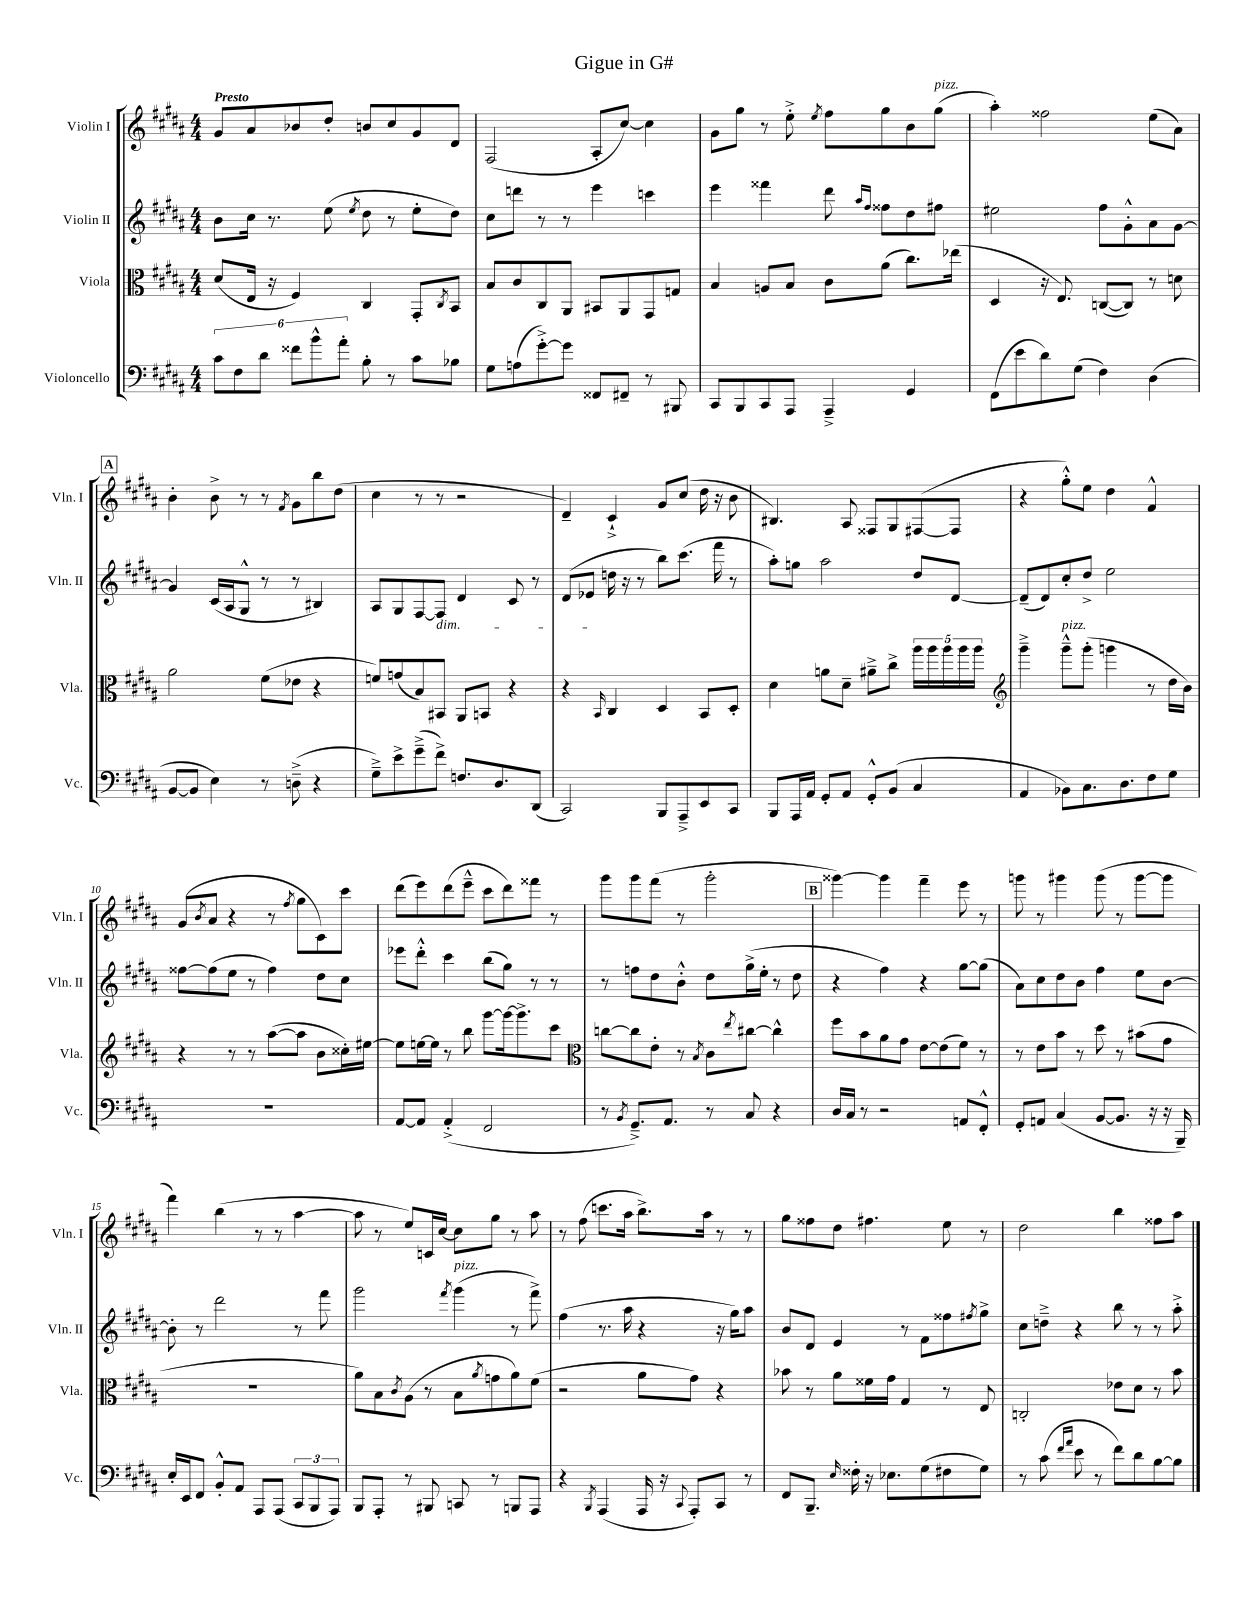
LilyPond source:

\header { title = "Gigue in G#" }
<<
\new StaffGroup <<
\new Staff = "s0" \with { instrumentName = "Violin I" shortInstrumentName = "Vln. I" } {
    \clef treble \key b \major \numericTimeSignature \time 4/4 \tempo "Presto"
    gis'8 ais'8 bes'8 dis''8-. b'8 cis''8 gis'8 dis'8 |
    fis2( ais8-. cis''8~) cis''4 |
    gis'8 gis''8 r8 e''8-.-> \acciaccatura { e''8 } fis''8 gis''8 b'8 gis''8^\markup { \italic "pizz." }( |
    ais''4-.) fisis''2 e''8( ais'8) |
    \mark \markup { \box "A" } b'4-. b'8-> r8 r8 \acciaccatura { fis'8 } gis'8 b''8 dis''8( |
    cis''4 r8 r8 r2 |
    dis'4--) cis'4-!-> gis'8 cis''8( dis''16 r16 b'8 |
    bis4.) ais8 fisis8 gis8 fis8~( fis8 |
    r4 gis''8-.-^) e''8 dis''4 fis'4-^ |
    gis'8( \acciaccatura { b'8 } ais'8 r4 r8 \acciaccatura { fis''8 } gis''8 cis'8) cis'''8 |
    dis'''8( e'''8) dis'''8( e'''8---^ cis'''8 dis'''8) fisis'''8 r8 |
    gis'''8 gis'''8 fis'''8( r8 gis'''2-. |
    \mark \markup { \box "B" } gisis'''4~) gisis'''4 fis'''4-- e'''8 r8 |
    g'''8 r8 gis'''4 gis'''8( r8 gis'''8~ gis'''8 |
    fis'''4) b''4( r8 r8 ais''4~ |
    ais''8 r8 e''8) c'16 cis''16~ cis''8 gis''8 r8 ais''8 |
    r8 fis''8( c'''8. ais''16 b''8.->) ais''16 r8 r8 |
    gis''8 fisis''8 dis''8 fis''4. e''8 r8 |
    dis''2 b''4 fisis''8 ais''8 \bar "|." |
}
\new Staff = "s1" \with { instrumentName = "Violin II" shortInstrumentName = "Vln. II" } {
    \clef treble \key b \major \numericTimeSignature \time 4/4
    b'8 cis''16 r8. e''8( \acciaccatura { e''8 } dis''8 r8 e''8-. dis''8) |
    cis''8 d'''8 r8 r8 e'''4 c'''4 |
    e'''4 fisis'''4 dis'''8 \grace { ais''16 fis''16 } fisis''8 dis''8 fis''8 |
    eis''2 fis''8 gis'8-.-^ ais'8 gis'8~ |
    \mark \markup { \box "A" } gis'4 cis'16( ais16 gis8-^ r8 r8 bis4) |
    ais8 gis8 fis8~ fis8\dim dis'4 cis'8 r8 |
    dis'8( ees'8 d''16\! r16 r8 b''8) cis'''8.( fis'''16 r8 |
    ais''8-.) g''8 ais''2 dis''8 dis'8~ |
    dis'8--( dis'8) cis''8-. dis''8-> e''2 |
    fisis''8~ fisis''8( e''8 r8 fisis''4) dis''8 cis''8 |
    ees'''8 dis'''8-.-^ cis'''4 b''8( gis''8) r8 r8 |
    r8 f''8 dis''8 b'8-.-^ dis''8 gis''16->( e''16-. r8 dis''8 |
    \mark \markup { \box "B" } r4 fis''4) r4 gis''8~ gis''8( |
    ais'8) cis''8 dis''8 b'8 fis''4 e''8 b'8~ |
    b'8-. r8 dis'''2 r8 fis'''8 |
    gis'''2 \acciaccatura { fis'''8 } gis'''4^\markup { \italic "pizz." }( r8 fis'''8->) |
    fis''4( r8. ais''16 r4 r16 gis''16) ais''8 |
    b'8 dis'8 e'4 r8 fis'8 fisis''8 \acciaccatura { fis''8 } gis''8-> |
    cis''8 d''8---> r4 b''8 r8 r8 ais''8-.-> \bar "|." |
}
\new Staff = "s2" \with { instrumentName = "Viola" shortInstrumentName = "Vla." } {
    \clef alto \key b \major \numericTimeSignature \time 4/4
    dis'8( e16 r16 fis4) cis4 gis,8-. \acciaccatura { cis8 } b,8 |
    b8 cis'8 cis8 ais,8 bis,8 ais,8 gis,8 g8 |
    b4 a8 b8 cis'8 ais'8( cis''8.) ees''16( |
    dis4 r16 e8.) c8~( c8) r8 d'8 |
    \mark \markup { \box "A" } ais'2 fis'8( ees'8 r4 |
    f'8) g'8( b8) bis,8 ais,8 b,8 r4 |
    r4 \grace { b,16 } cis4 dis4 b,8 dis8-. |
    dis'4 a'8 dis'8-- ais'8---> cis''8-> \tuplet 5/4 { ais''16 ais''16 ais''16 ais''16 ais''16 } |
    \clef treble gis'''4---> gis'''8---^^\markup { \italic "pizz." } gis'''8-.( g'''4 r8 dis''16 b'16) |
    r4 r8 r8 ais''8~( ais''8 b'8 cisis''16-.) eis''16~ |
    eis''8 e''16~ e''16 r8 b''8 gis'''8~ gis'''16~ gis'''8.-> cis'''8 |
    \clef alto c''8~ c''8 e'8-. r8 \acciaccatura { b8 } cis'8 \acciaccatura { e''8 } cis''8~ cis''4-^ |
    \mark \markup { \box "B" } fis''8 b'8 ais'8 gis'8 e'8~ e'8( fis'8) r8 |
    r8 e'8 b'8 r8 dis''8 r8 bis'8( gis'8 |
    R1 |
    ais'8) b8 \acciaccatura { cis'8 } ais8( r8 b8 \acciaccatura { ais'8 } g'8 ais'8) fis'8( |
    r2 ais'8 gis'8) r4 |
    bes'8 r8 ais'8 fisis'16 gis'16 gis4 r8 e8 |
    c2-. ees'8 dis'8 r8 b'8 \bar "|." |
}
\new Staff = "s3" \with { instrumentName = "Violoncello" shortInstrumentName = "Vc." } {
    \clef bass \key b \major \numericTimeSignature \time 4/4
    \tuplet 6/4 { cis'8 fis8 dis'8 fisis'8 b'8-^ ais'8-. } b8-. r8 cis'8 bes8 |
    gis8 a8( gis'8~-.->) gis'8 fisis,8 fis,8-- r8 bis,,8 |
    cis,8 b,,8 cis,8 ais,,8 ais,,4---> gis,4 |
    fis,8( e'8 dis'8) gis8( fis4) dis4( |
    \mark \markup { \box "A" } b,8~ b,8 e4) r8 d8--->( r4 |
    gis8--->) e'8-> gis'8--->( fis'8->) f8. dis8. dis,8( |
    cis,2) b,,8 ais,,8---> e,8 cis,8 |
    b,,8 ais,,16 ais,16 gis,8-. ais,8 gis,8-.-^ b,8( cis4 |
    ais,4 bes,8) cis8. dis8. fis8 gis8 |
    R1 |
    ais,8~ ais,8 ais,4-.->( fis,2 |
    r8 \acciaccatura { b,8 } gis,8.--->) ais,8. r8 cis8 r4 |
    \mark \markup { \box "B" } dis16 cis16 r8 r2 a,8 fis,8-.-^ |
    gis,8-. a,8 cis4( b,8~ b,8. r16 r16 b,,16--) |
    e16-. e,16 fis,8 b,8-.-^ ais,8 ais,,8 ais,,8( \tuplet 3/2 { cis,8 b,,8 ais,,8) } |
    b,,8 ais,,8-. r8 bis,,8 c,8 r8 b,,8 ais,,8 |
    r4 \acciaccatura { b,,8 } ais,,4( ais,,16 r16 \appoggiatura { cis,8 } ais,,8-.) cis,8 r8 |
    fis,8 b,,8.-- \grace { e16 } fisis16-. r16 ees8. gis8( fis8 gis8) |
    r8 cis'8( \grace { fis'16 ais'16 } e'8 r8 fis'8) dis'8 b8~ b8 \bar "|." |
}
>>
>>
